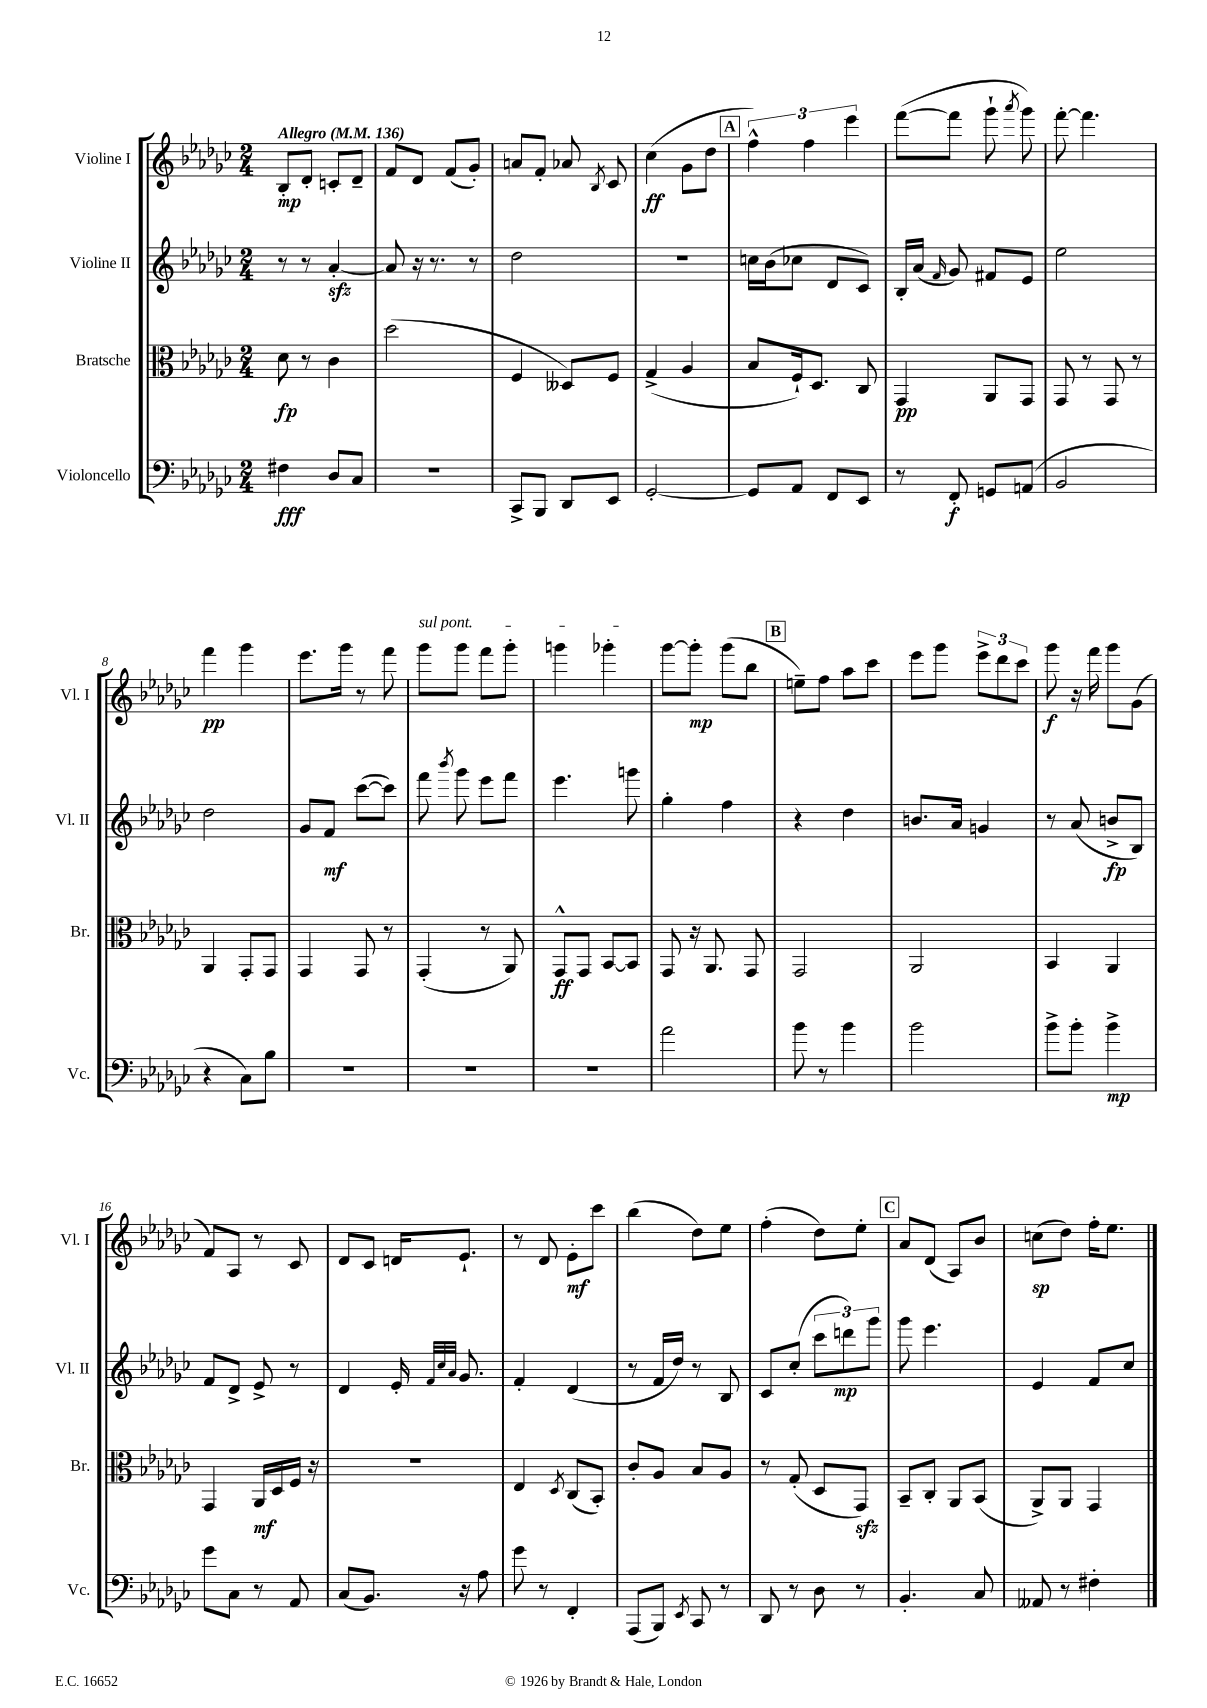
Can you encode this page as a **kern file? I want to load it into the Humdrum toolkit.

**kern	**kern	**kern	**kern
*staff4	*staff3	*staff2	*staff1
*clefF4	*clefC3	*clefG2	*clefG2
*k[b-e-a-d-g-c-]	*k[b-e-a-d-g-c-]	*k[b-e-a-d-g-c-]	*k[b-e-a-d-g-c-]
*M2/4	*M2/4	*M2/4	*M2/4
*MM136	*MM136	*MM136	*MM136
4F#\	8d-\	8r	8B-'/L
.	8r	8r	8d-'/J
8D-/L	4c-\	[4a-'/	8c'/L
8C-/J	.	.	8d-~/J
=	=	=	=
2r	(2dd-\	8a-/]	8f/L
.	.	16r	8d-/J
.	.	8.r	.
.	.	.	(8f/L
.	.	8r	8g-'/J)
=	=	=	=
8CC-^/L	4F/	2dd-\	8a/L
8BBB-/J	.	.	8f'/J
8DD-/L	8D--/L)	.	8a-/
.	.	.	8qB-/
8EE-/J	8F/J	.	8c-/
=	=	=	=
[2GG-'/	(4G-^/	2r	(4cc-\
.	4A-/	.	8g-\L
.	.	.	8dd-\J
=	=	=	=
8GG-/]L	8B-/L	16cc\LL	6ff^^\)
.	.	(16b-\J	.
8AA-/J	16F`/k)	8cc-\J	.
.	.	.	6ff\
.	8.D-/J	.	.
8FF/L	.	8d-/L	.
.	.	.	6eee-\
8EE-/J	8C-/	8c-/J)	.
=	=	=	=
8r	4GG-/	16B-'/LL	([8fff\L
.	.	(16a-/JJ	.
.	.	16qqf/	.
8FF'/	.	8g-/)	8fff\]J
8GG/L	8AA-/L	8f#/L	8ggg-`\
.	.	.	8qaaa-/
(8AA/J	8GG-/J	8e-/J	8ggg-\)
=	=	=	=
2BB-/	8GG-/	2ee-\	[8fff'\
.	8r	.	4.fff\]
.	8GG-/	.	.
.	8r	.	.
=	=	=	=
4r	4AA-/	2dd-\	4fff\
8C-\L)	8GG-'/L	.	4ggg-\
8B-\J	8GG-/J	.	.
=	=	=	=
2r	4GG-/	8g-/L	8.eee-\L
.	.	8f/J	.
.	.	.	16ggg-\Jk
.	8GG-/	([8ccc-\L	8r
.	8r	8ccc-\]J)	8fff\
=	=	=	=
2r	(4GG-'/	8fff\	8ggg-\L
.	.	8qbbb-/	.
.	.	8ggg-\	8ggg-\J
.	8r	8eee-\L	8fff\L
.	8AA-/)	8fff\J	8ggg-'\J
=	=	=	=
2r	8GG-^^/L	4.eee-\	4ggg\
.	8GG-/J	.	.
.	[8BB-/L	.	4ggg-'\
.	8BB-/]J	8ggg\	.
=	=	=	=
2a-\	8GG-/	4gg-'\	[8ggg-\L
.	16r	.	8ggg-'\]J
.	8.AA-/	.	.
.	.	4ff\	(8ggg-\L
.	8GG-/	.	8bb-\J
=	=	=	=
8b-\	2GG-/	4r	8ee~\L)
8r	.	.	8ff\J
4b-\	.	4dd-\	8aa-\L
.	.	.	8ccc-\J
=	=	=	=
2b-\	2AA-/	8.b/L	8eee-\L
.	.	.	8ggg-\J
.	.	16a-/Jk	.
.	.	4g/	12eee-^\L
.	.	.	12ddd-\
.	.	.	12ccc-\J
=	=	=	=
8b-^\L	4BB-/	8r	8ggg-\
8b-'\J	.	(8a-/	16r
.	.	.	16fff\
4b-^\	4AA-/	8b^/L	8ggg-\L
.	.	8B-/J)	(8g-\J
=	=	=	=
8g-\L	4GG-/	8f/L	8f/L)
8C-\J	.	8d-^/J	8A-/J
8r	16AA-/LL	8e-^/	8r
.	16D-/	.	.
8AA-/	16F/JJ	8r	8c-/
.	16r	.	.
=	=	=	=
(8C-/L	2r	4d-/	8d-/L
8.BB-/J)	.	.	8c-/J
.	.	16e-'/	16d/LK
.	.	32qqf/LLL	.
.	.	32qqcc-/	.
.	.	32qqa-/JJJ	.
16r	.	8.g-/	8.e-`/J
8A-\	.	.	.
=	=	=	=
8g-\	4E-/	4f'/	8r
8r	.	.	8d-/
.	8qD-/	.	.
4FF'/	(8C-/L	(4d-/	8e-'\L
.	8BB-'/J)	.	8ccc-\J
=	=	=	=
(8AAA-/L	8c-'/L	8r	(4bb-\
8BBB-/J)	8A-/J	16f/LL	.
.	.	16dd-/JJ)	.
8qEE-/	.	.	.
8CC-/	8B-/L	8r	8dd-\L)
8r	8A-/J	8B-/	8ee-\J
=	=	=	=
8DD-/	8r	8c-/L	(4ff'\
8r	(8G-'/	(8cc-'/J	.
8D-\	8D-/L	12ccc-\L	8dd-\L)
.	.	12ddd\)	.
8r	8GG-/J)	.	8ee-'\J
.	.	12ggg-\J	.
=	=	=	=
4.BB-'/	8BB-~/L	8ggg-\	8a-/L
.	8C-'/J	4.eee-\	(8d-/J
.	8AA-/L	.	8A-/L)
8C-/	(8BB-/J	.	8b-/J
=	=	=	=
8AA--/	8AA-^/L)	4e-/	(8cc\L
8r	8AA-/J	.	8dd-\J)
4F#'\	4GG-/	8f/L	16ff'\LK
.	.	.	8.ee-\J
.	.	8cc-/J	.
==	==	==	==
*-	*-	*-	*-
